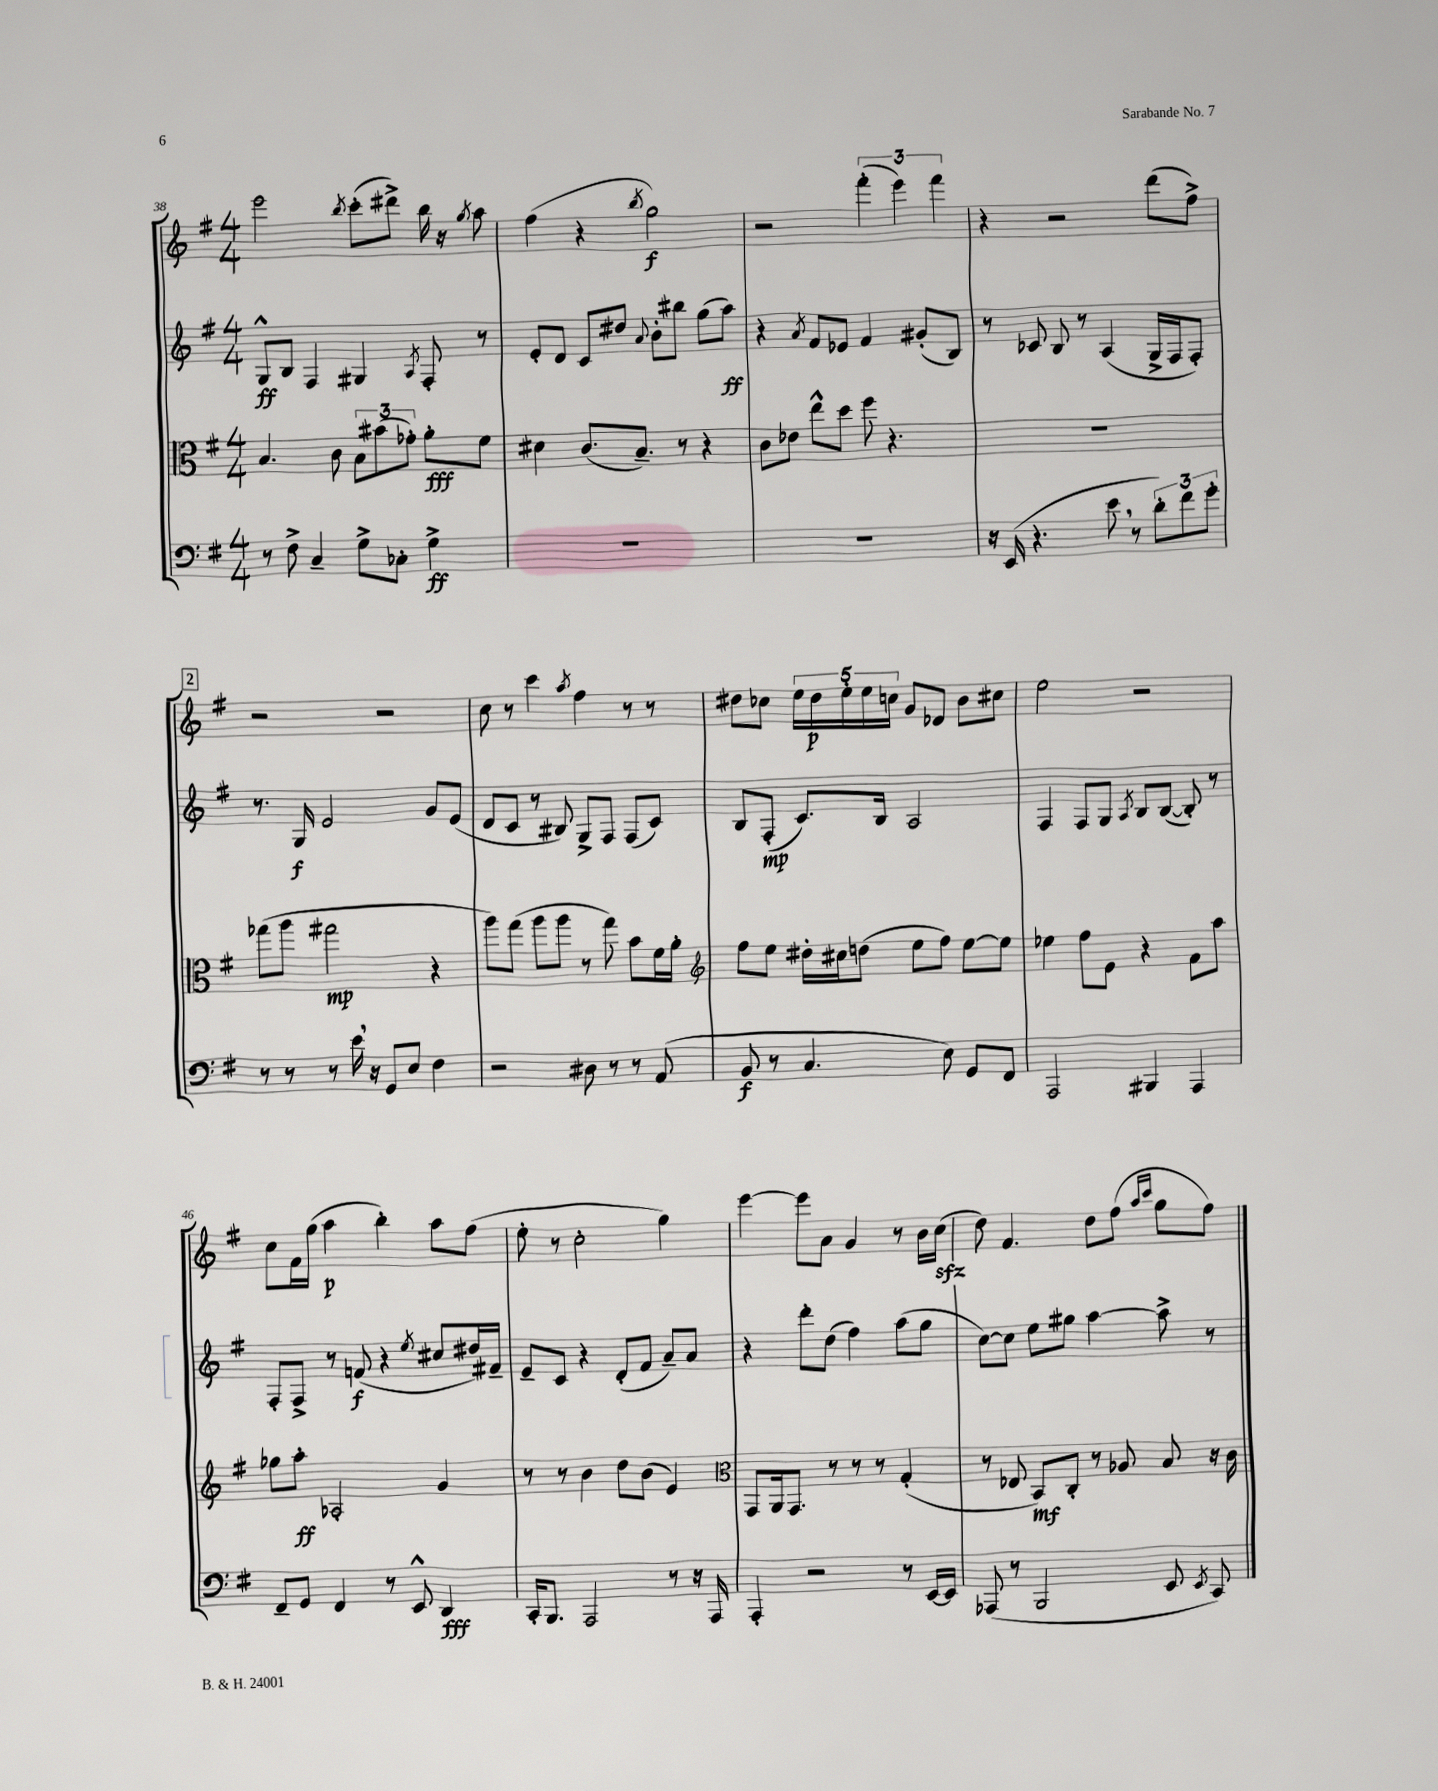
<<
\new StaffGroup <<
\new Staff = "s0" {
    \clef treble \key g \major \numericTimeSignature \time 4/4
    \autoBeamOff e'''2 \acciaccatura { b''8 } c'''8[-.( dis'''8]->) b''16 r16 \acciaccatura { g''8 } a''8 |
    fis''4( r4 \acciaccatura { b''8 } g''2\f) |
    r2 \tuplet 3/2 { fis'''4-.( e'''4) fis'''4 } |
    r4 r2 d'''8[( fis''8]->) |
    \mark \markup { \box "2" } r2 r2 |
    c''8 r8 c'''4 \acciaccatura { a''8 } fis''4 r8 r8 |
    dis''8[ ces''8] \tuplet 5/4 { e''16[ dis''16\p e''16-. e''16 c''16] } g'8[ des'8] b'8[ cis''8] |
    e''2 r2 |
    c''8[ fis'16 g''16]( a''4\p b''4-.) a''8[ fis''8]( |
    e''8-. r8 c''2-. g''4) |
    e'''4~ e'''8[ a'8] g'4 r8 b'16[ c''16]\sfz( |
    d''8) fis'4. d''8[ fis''8]( \grace { a''16[ c'''16] } g''8[ fis''8]) \bar "|." |
}
\new Staff = "s1" {
    \clef treble \key g \major \numericTimeSignature \time 4/4
    \autoBeamOff g8[-^\ff b8] fis4 gis4 \acciaccatura { a8 } fis8-. r8 |
    e'8[-. d'8] c'8[ dis''8] \appoggiatura { a'8 } b'8[-. bis''8] g''8[( a''8]\ff) |
    r4 \acciaccatura { a'8 } fis'8[ ees'8] fis'4 gis'8[-.( b8]) |
    r8 ces'8 b8 r8 a4( g16[-> fis16 fis8]-.) |
    \mark \markup { \box "2" } r8. g16\f e'2 g'8[ e'8]( |
    d'8[ c'8] r8 bis8) g8[-> fis8] fis8[( c'8]) |
    b8[ fis8]-.\mp( c'8.[) b16] a2 |
    fis4 fis8[ g8] \acciaccatura { a8 } b8[ b8]~( b8-.) r8 |
    fis8[-. fis8]-> r8 f'8\f( r4 \acciaccatura { e''8 } cis''8[ dis''16) fis'16]-- |
    e'8[-- c'8] r4 d'8[-.( fis'8] a'8[--) a'8] |
    r4 d'''8[-. d''8]( fis''4) a''8[( g''8] |
    c''8[~) c''8] e''8[ gis''8] a''4~ a''8-> r8 \bar "|." |
}
\new Staff = "s2" {
    \clef alto \key g \major \numericTimeSignature \time 4/4
    \autoBeamOff b4. c'8 \tuplet 3/2 { b8[ bis'8( ges'8]-.) } a'8[-.\fff fis'8] |
    dis'4 c'8.[( b8.]--) r8 r4 |
    c'8[ ees'8] e''8[-^ d''8] fis''8 r4. |
    R1 |
    \mark \markup { \box "2" } ges''8[( a''8] gis''2\mp r4 |
    a''8[) g''8]( a''8[ a''8] r8 g''8) b'8[ fis'16 a'16]-. |
    \clef treble fis''8[ e''8] dis''16[-. cis''16 d''8]( e''8[ fis''8]) e''8[~ e''8] |
    ees''4 fis''8[ e'8] r4 fis'8[ a''8] |
    ges''8[ a''8]-.\ff aes2-. g'4 |
    r8 r8 b'4 d''8[ b'8]( e'4) |
    \clef alto g,8[ a,16 g,8.] r8 r8 r8 g4-.( |
    r8 ees8 b,8[\mf) c8]-. r8 aes8 b8 r16 c'16 \bar "|." |
}
\new Staff = "s3" {
    \clef bass \key g \major \numericTimeSignature \time 4/4
    \autoBeamOff r8 fis8-> c4-- g8[-> ces8]-. g4->\ff |
    R1 |
    R1 |
    r16 e,16( r4. e'8 \breathe r8 \tuplet 3/2 { d'8[-.) fis'8 g'8]-. } |
    \mark \markup { \box "2" } r8 r8 r8 e'16 \breathe r16 g,8[ e8] fis4 |
    r2 dis8 r8 r8 a,8( |
    b,8\f r8 c4. e8) g,8[ fis,8] |
    a,,2 bis,,4 a,,4 |
    fis,8[-- g,8] fis,4 r8 e,8-^ d,4\fff |
    c,16[-. b,,8.] a,,2 r8 r16 a,,16 |
    a,,4-. r2 r8 e,16[~ e,16] |
    aes,,8( r8 b,,2 e,8 \acciaccatura { e,8 } c,8) \bar "|." |
}
>>
>>
\layout { \context { \Score currentBarNumber = #38 } }
